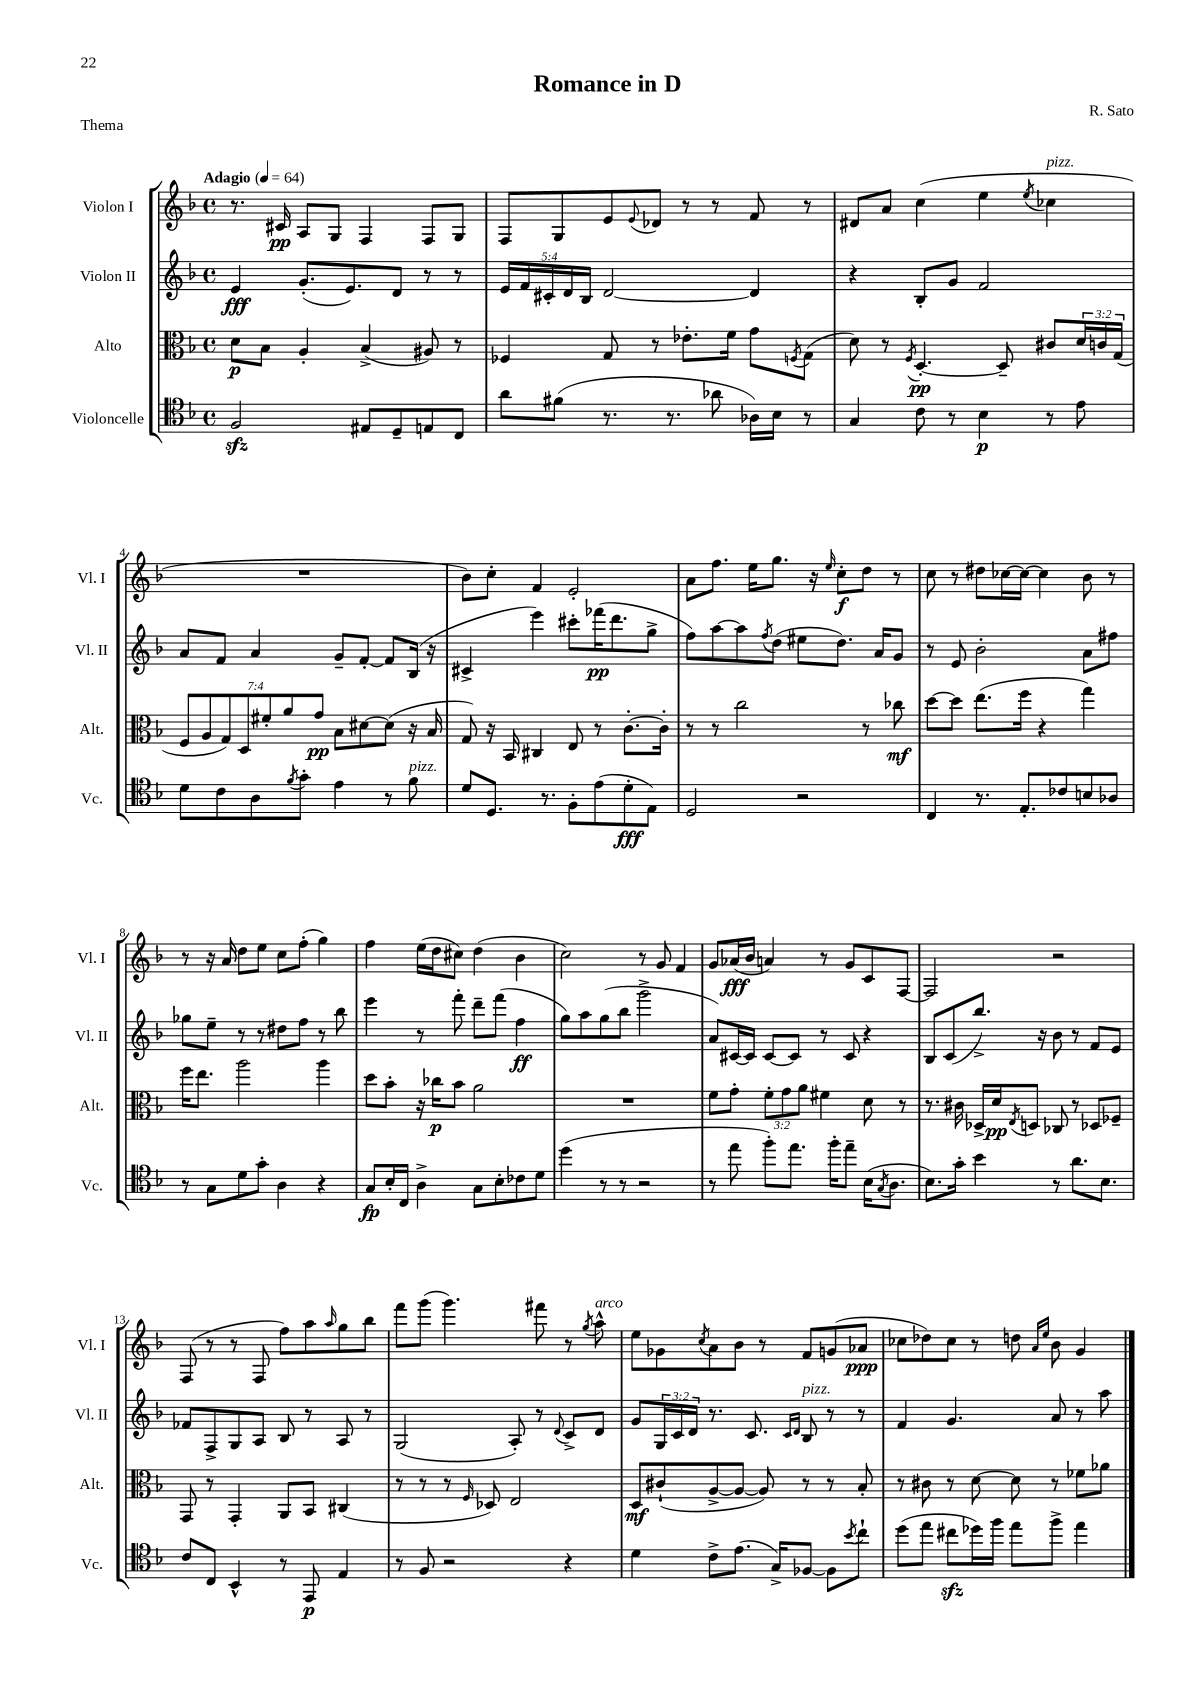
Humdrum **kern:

**kern	**kern	**kern	**kern
*staff4	*staff3	*staff2	*staff1
*clefC4	*clefC3	*clefG2	*clefG2
*k[b-]	*k[b-]	*k[b-]	*k[b-]
*M4/4	*M4/4	*M4/4	*M4/4
*met(c)	*met(c)	*met(c)	*met(c)
*MM64	*MM64	*MM64	*MM64
2F	8d	4e	8.r
.	8B-	.	.
.	.	.	16c#
.	4A'	(8.g'	8A
.	.	.	8G
.	.	8.e)	.
8E#	(4B-^	.	4F
8D~	.	8d	.
8E	8A#)	8r	8F
8C	8r	8r	8G
=	=	=	=
8a	4F-	20e	8F
.	.	20f	.
.	.	20c#'	.
(8f#	.	.	8G
.	.	20d	.
.	.	20B-	.
8.r	8G	[2d	8e
.	.	.	8qqe
.	8r	.	8d-
8.r	.	.	.
.	8.e-'	.	8r
8a-	.	.	8r
.	16f	.	.
16A-)	8g	4d]	8f
16B-	.	.	.
.	8qF	.	.
8r	(8G	.	8r
=	=	=	=
4G	8d)	4r	8d#
.	8r	.	8a
.	8qF	.	.
8c	[4.D'	8B-'	(4cc
8r	.	8g	.
4B-	.	2f	4ee
.	8D~]	.	.
.	.	.	8qee
8r	8c#	.	4cc-
8e	24d	.	.
.	24c	.	.
.	(24G	.	.
=	=	=	=
8d	14F	8a	1r
.	14A	.	.
8c	.	8f	.
.	14G)	.	.
.	14D	.	.
8A	.	4a	.
.	14f#'	.	.
.	14a	.	.
8qf	.	.	.
8g'	.	.	.
.	14g	.	.
4e	8B-	8g~	.
.	[8d#	[8f'	.
8r	(8d#]	8f]	.
8f	16r	(16B-	.
.	16B-	16r	.
=	=	=	=
8d	8G)	4c#^	8b-)
8.D	16r	.	8cc'
.	16BB-	.	.
.	4C#	4eee)	4f
8.r	.	.	.
8F'	8E	8ccc#'	2e'
(8e	8r	(16fff-	.
.	.	8.ddd	.
8d'	[8.c'	.	.
8E)	.	8gg^	.
.	16c']	.	.
=	=	=	=
2D	8r	8ff)	8a
.	8r	[8aa	8.ff
.	2cc	8aa]	.
.	.	.	16ee
.	.	8qff	.
.	.	(8dd	8.gg
2r	.	8ee#	.
.	.	.	16r
.	.	.	16qqee
.	.	8.dd)	8cc'
.	8r	.	8dd
.	.	16a	.
.	8cc-	8g	8r
=	=	=	=
4C	[8dd	8r	8cc
.	8dd]	8e	8r
8.r	(8.ee	2b-'	8dd#
.	.	.	[16cc-
8.E'	16ff	.	16cc-_
.	4r	.	4cc-]
8c-	.	.	.
8B	4gg)	8a	8b-
8A-	.	8ff#	8r
=	=	=	=
8r	16ff	8gg-	8r
.	8.ee	.	.
8G	.	8ee~	16r
.	.	.	16a
8d	2aa	8r	8dd
8g'	.	8r	8ee
4A	.	8dd#	8cc
.	.	8ff	(8ff'
4r	4aa	8r	4gg)
.	.	8bb-	.
=	=	=	=
8G	8dd	4eee	4ff
16B-'	8b-'	.	.
16C	.	.	.
4A^	16r	8r	(16ee
.	16cc-	.	16dd
.	8b-	8fff'	8cc#)
8G	2a	8ddd~	(4dd
8B-'	.	(8fff	.
8c-	.	4ff	4b-
8d	.	.	.
=	=	=	=
(4dd	1r	8gg)	2cc)
.	.	8aa	.
8r	.	(8gg	.
8r	.	8bb-	.
2r	.	2ggg^	8r
.	.	.	8g
.	.	.	4f
=	=	=	=
8r	8f	8a)	8g
8ee	8g'	[16c#	(16a-
.	.	16c#]	16b-
8ff')	12f'	[8c#	4a)
.	12g	.	.
8.ee	.	8c#]	.
.	12a	.	.
.	4f#	8r	8r
16ff'	.	.	.
8ee~	.	8c#	8g
(16B-	8d	4r	8c
8qG	.	.	.
8.A	.	.	.
.	8r	.	[8F
=	=	=	=
8.B-)	8.r	8B-	2F]
.	.	(8c	.
16g'	16c#	.	.
4b-	16D-^	8.bb-^)	.
.	16d	.	.
.	8qE	.	.
.	8D	.	.
.	.	16r	.
8r	8C-	8b-	2r
8.a	8r	8r	.
.	8D-	8f	.
8.B-	.	.	.
.	8F-~	8e	.
=	=	=	=
8c	8GG	8f-	(8F
8C	8r	8F^	8r
4BB-^^	4GG'	8G	8r
.	.	8A	8F
8r	8AA	8B-	8ff)
8EE	8BB-	8r	8aa
.	.	.	16qqaa
4E	(4C#	8A	8gg
.	.	8r	8bb-
=	=	=	=
8r	8r	(2G	8fff
8F	8r	.	(8ggg
2r	8r	.	4.ggg)
.	16qqF	.	.
.	8D-)	.	.
.	2E	8A')	.
.	.	8r	8fff#
.	.	8qqd	.
4r	.	8c^	8r
.	.	.	8qgg
.	.	8d	8aa^^
=	=	=	=
4d	8D	8g	8ee
.	(8c#`	24G	8g-
.	.	24c	.
.	.	24d	.
.	.	.	8qcc
8c^	[8A^	8.r	8a
(8.e	8A_	.	8b-
.	.	8.c	.
.	8A])	.	8r
16G^)	.	.	.
.	.	16qqc	.
.	.	16qqd	.
[8F-	8r	8B-	8f
8F-]	8r	8r	(8g
8qb-	.	.	.
8cc`	8B-'	8r	8a-
=	=	=	=
(8dd	8r	4f	8cc-
8ee	8c#	.	8dd-)
8cc#	8r	4.g	8cc-
16dd-)	[8d	.	8r
16ff	.	.	.
8ee	8d]	.	8dd
.	.	.	16qqa
.	.	.	16qqee
8ff^	8r	8a	8b-
4ee	8f-	8r	4g
.	8a-	8aa	.
==	==	==	==
*-	*-	*-	*-
